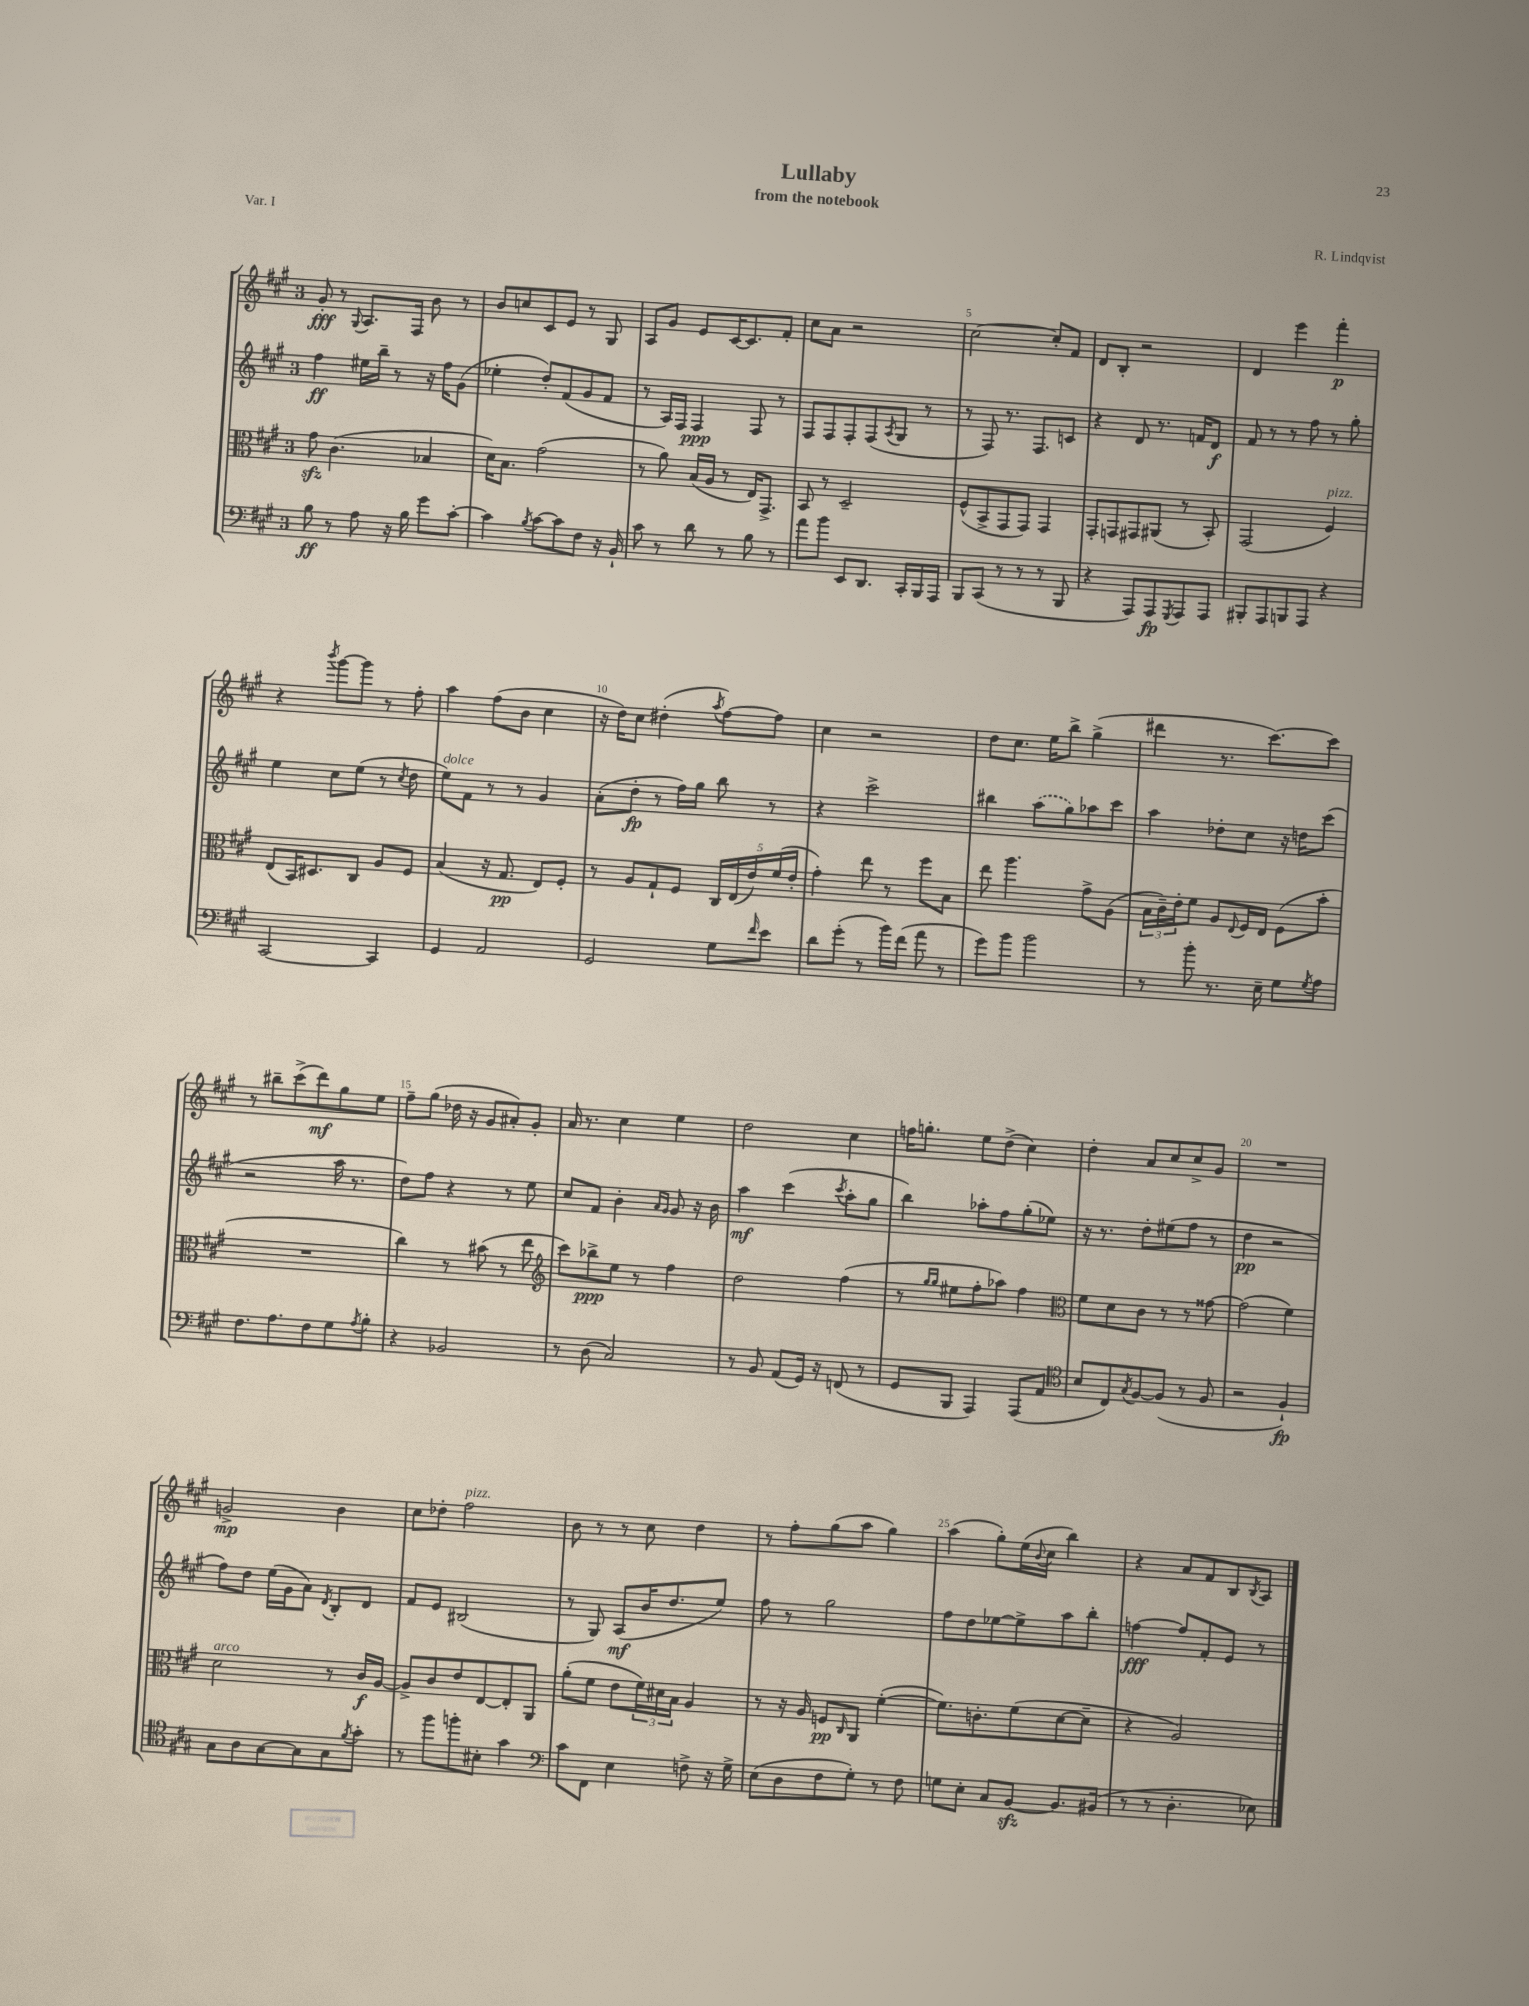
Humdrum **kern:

**kern	**kern	**kern	**kern
*staff4	*staff3	*staff2	*staff1
*clefF4	*clefC3	*clefG2	*clefG2
*k[f#c#g#]	*k[f#c#g#]	*k[f#c#g#]	*k[f#c#g#]
*M3/4	*M3/4	*M3/4	*M3/4
8B\	8g#\	4ff#\	8g#'/
8r	(4.c#\	.	8r
.	.	.	8qqG#/
8A\	.	16ee#\LL	8.A/L
.	.	16bb~\JJ	.
16r	.	8r	.
16B\	.	.	16F#/Jk
8g#\L	4B-/	16r	8b\
.	.	16ff#\LK	.
[8c#'\J	.	(8g#\J	8r
=	=	=	=
4c#\]	16d\LK)	4ee-'\	8b/L
.	8.B\J	.	.
.	.	.	8cc/
8qB/	.	.	.
[8c#\L	(2g#\	8dd'/L)	8c#/
8c#\]	.	(8f#/	8e/J
8F#\J	.	8g#/	8r
16r	.	8f#/J	8G#/
16BB`/	.	.	.
=	=	=	=
8c#\	8r	8r	8A/L
8r	8a\)	16A/LL)	8g#/J
.	.	16F#/JJ	.
8d\	(16B/LL	4F#/	8e/L
.	16A/JJ	.	.
8r	8r	.	[16c#/K
.	.	.	8.c#/]
8B\	16E/LK)	8F#/	.
.	8.GG#^/J	.	.
8r	.	8r	8f#'/J
=	=	=	=
8a\L	8BB/	8F#/L	8cc#\L
8b\J	8r	8F#/	8a\J
8EE/L	2D~/	8F#'/	2r
8.DD/J	.	(8F#/	.
.	.	8qA/	.
.	.	8G#/J	.
16CC#'/LL	.	.	.
16BBB/	.	8r	.
16AAA/JJ	.	.	.
=	=	=	=
8BBB/L	(8F#^^/L	8r	[2cc#\
(8CC#/J	8BB^/	8F#/)	.
8r	8GG#/	8.r	.
8r	8GG#/J)	.	.
.	.	8.F#/L	.
8r	4GG#/	.	8cc#'/]L
8BBB/	.	8c/J	8f#/J
=	=	=	=
4r	8GG#'/L	4r	8d/L
.	8GG/	.	8B'/J
8AAA/L)	8GG#/	8d/	2r
8AAA/	(8AA#/J	8.r	.
8qGGG#/	.	.	.
8AAA/	8r	.	.
.	.	16f/LK	.
8AAA/J	8BB'/)	8d/J	.
=	=	=	=
8BBB#'/L	(2GG#/	8f#/	4d/
8AAA/	.	8r	.
8BBB/	.	8r	4eee\
8AAA/J	.	8ff#\	.
4r	4F#/)	8r	4fff#'\
.	.	8gg#'\	.
=	=	=	=
[2CC#/	(8E/L	4ee\	4r
.	16BB/K)	.	.
.	8.D#/	.	.
.	.	.	8qbbb/
.	.	8cc#\L	[8ggg#\L
.	8C#/J	(8ee\J	8ggg#\]J
4CC#/]	8A/L	8r	8r
.	.	8qcc#/	.
.	8F#/J	8dd\	8ff#'\
=	=	=	=
4GG#/	(4B/	8ee\L)	4aa\
.	.	8f#\J	.
2AA/	16r	8r	(8ff#\L
.	8.G#/	.	.
.	.	8r	8b\J
.	8E/L)	4g#/	4cc#\
.	8F#'/J	.	.
=	=	=	=
2GG#/	8r	(8a'\L	16r
.	.	.	16dd\LK)
.	8A/L	8dd'\J	8cc#\J
.	8G#`/	8r	(4dd#'\
.	8F#/J	16ff#\LL)	.
.	.	16gg#\JJ	.
.	.	.	8qaa/
8G#\L	20C#/LL	8bb\	[8ff#\L)
.	(20E/	.	.
.	20e/)	.	.
16qqf#/	.	.	.
8e\J	.	8r	8ff#\]J
.	(20f#/	.	.
.	20e'/JJ	.	.
=	=	=	=
8d\L	4g#'\)	4r	4cc#\
(8g#'\J	.	.	.
8r	8ee\	2ccc#^\	2r
16b\LL)	8r	.	.
(16f#\JJ	.	.	.
8a\	8ff#\L	.	.
8r	8B\J	.	.
=	=	=	=
8g#\L)	8ee\	4bb#\	8dd\L
8b\J	4.aa\	.	8.cc#\J
2b\	.	(8aa\L	.
.	.	.	16ee\LK
.	.	8gg#\)	8bb^\J
.	8g#^\L	8aa-\	(4gg#^\
.	(8A\J	8ccc#\J	.
=	=	=	=
8r	24B\LL	4aa\	4ddd#\
.	24c#~\)	.	.
.	24e'\J	.	.
8b'\	8f#\J	.	.
8.r	8A/L	8dd-'\L	8.r
.	8qqE/	.	.
.	16F#/L	8cc#\J	.
16E~\	16E/JJ	.	[8.ccc#\L)
8G#\L	(8F#\L	16r	.
.	.	16dd\LK	.
8qG#/	.	.	.
8A\J	8b'\J	(8ccc#\J	8ccc#\]J
=	=	=	=
8.F#\L	2.r	2r	8r
.	.	.	8bb#~\L
8.A\	.	.	.
.	.	.	(8ccc#^\
8F#\	.	.	8ddd\)
8G#\	.	16aa\	8gg#\
.	.	8.r	.
8qA/	.	.	.
8B'\J	.	.	8ee\J
=	=	=	=
4r	4cc#\)	8dd\L)	8ff#~\L
.	.	8ff#\J	(8gg#\J
2BB-/	8r	4r	16dd-\
.	.	.	16r
.	(8b#\	.	8g#/L
.	8r	8r	8a#'/)
.	8ee\	8ee\	8g#'/J
=	=	=	=
*	*clefG2	*	*
8r	8ccc#\L)	8cc#/L	16a/
.	.	.	8.r
(8D\	8bb-^\	8f#/J	.
2C#/)	8ee\J	4b'\	4cc#\
.	8r	.	.
.	.	16qqa/LL	.
.	.	16qqg#/JJ	.
.	4ff#\	8g#/	4ee\
.	.	16r	.
.	.	16b\	.
=	=	=	=
8r	2dd\	4aa\	2dd\
8BB/	.	.	.
(8AA/L	.	(4ccc#\	.
16GG#/Jk)	.	.	.
16r	.	.	.
.	.	8qccc#/	.
(8FF/	(4ff#\	8aa'\L	4cc#\
8r	.	8gg#\J	.
=	=	=	=
8GG#/L	8r	4bb\)	16ff\LK
.	.	.	8.gg'\J
.	16qqgg#/LL	.	.
.	16qqgg#/JJ	.	.
8BBB/J	8ee#\L	.	.
4AAA/)	8ff#'\	8aa-'\L	8ee\L
.	8aa-\J)	8ff#\	(8dd^\J
(8AAA/L	4ff#\	(8gg#'\	4cc#\)
8AA/J	.	8ee-\J)	.
=	=	=	=
*clefC4	*clefC3	*	*
8B/L	8f#\L	16r	4dd'\
.	.	8.r	.
8C#/)	8d\	.	.
8qG#/	.	.	.
[8F#/	8c#\J	8dd'\L	8a/L
(8F#/]J	8r	(8ee#\	8cc#/
8r	8r	8ff#\J	8cc#^/
8F#/	[8g##\	8r	8g#/J
=	=	=	=
2r	(2g##\]	4dd\	2.r
.	.	2r	.
4F#`/)	4f#\)	.	.
=	=	=	=
8G#\L	2d\	8ff#\L)	2g^/
8A\	.	8dd\J	.
[8G#\	.	(16ee\LL	.
.	.	16g#\J	.
8G#\]	.	8a\J)	.
.	.	8qd/	.
8G#\	8r	8B'/L	4b\
8qf#/	.	.	.
8g#'\J	16c#/LL	8d/J	.
.	[16A/JJ	.	.
=	=	=	=
8r	8A^/]L	8f#/L	8cc#\L
8ff#\L	8c#/	8e/J	8dd-'\J
8ff'\	8e/	(2B#/	2ff#\
8B#'\J	[8E/	.	.
4g#\	8E'/]	.	.
.	8AA/J	.	.
=	=	=	=
*clefF4	*	*	*
8c#\L	(8a'\L	8r	8b\
8FF#\J	8f#\J	8G#/)	8r
4E\	8e\L	(8A/L	8r
.	24f#\L)	16b/K	8cc#\
.	24d#\	.	.
.	.	8.dd/	.
.	24B\JJ	.	.
8F^\	4A/	.	4dd\
16r	.	8ee/J)	.
16G#^\	.	.	.
=	=	=	=
(8E\L	8r	8ff#\	8r
8D\	16r	8r	8ff#'\L
.	16A/	.	.
8F#\	8F/L	2gg#\	(8gg#\
.	16qqC#/	.	.
8G#'\J)	8AA/J	.	8aa\J
8r	([4f#'\	.	4gg#\)
8F#\	.	.	.
=	=	=	=
8G\L	8.f#\]L)	8ff#\L	(4aa\
8E'\J	.	8dd\	.
.	8.c'\	.	.
8C#/L	.	[8ee-\	8gg#'\L)
[8BB/J	(8f#\	8ee-^\]	(16ee\L
.	.	.	8qqb/
.	.	.	16cc#\JJ
8.BB/]L	[8d\	8aa\	4bb\)
.	8d~\]J	8bb'\J	.
(16BB#/Jk	.	.	.
=	=	=	=
8r	4r	[4ff\	4r
8r	.	.	.
4.D'\	2A/)	8ff/]L	8a/L
.	.	8f#'/	8f#/
.	.	8e/J	8B/
.	.	.	8qB/
8E-\)	.	8r	8A/J
==	==	==	==
*-	*-	*-	*-
